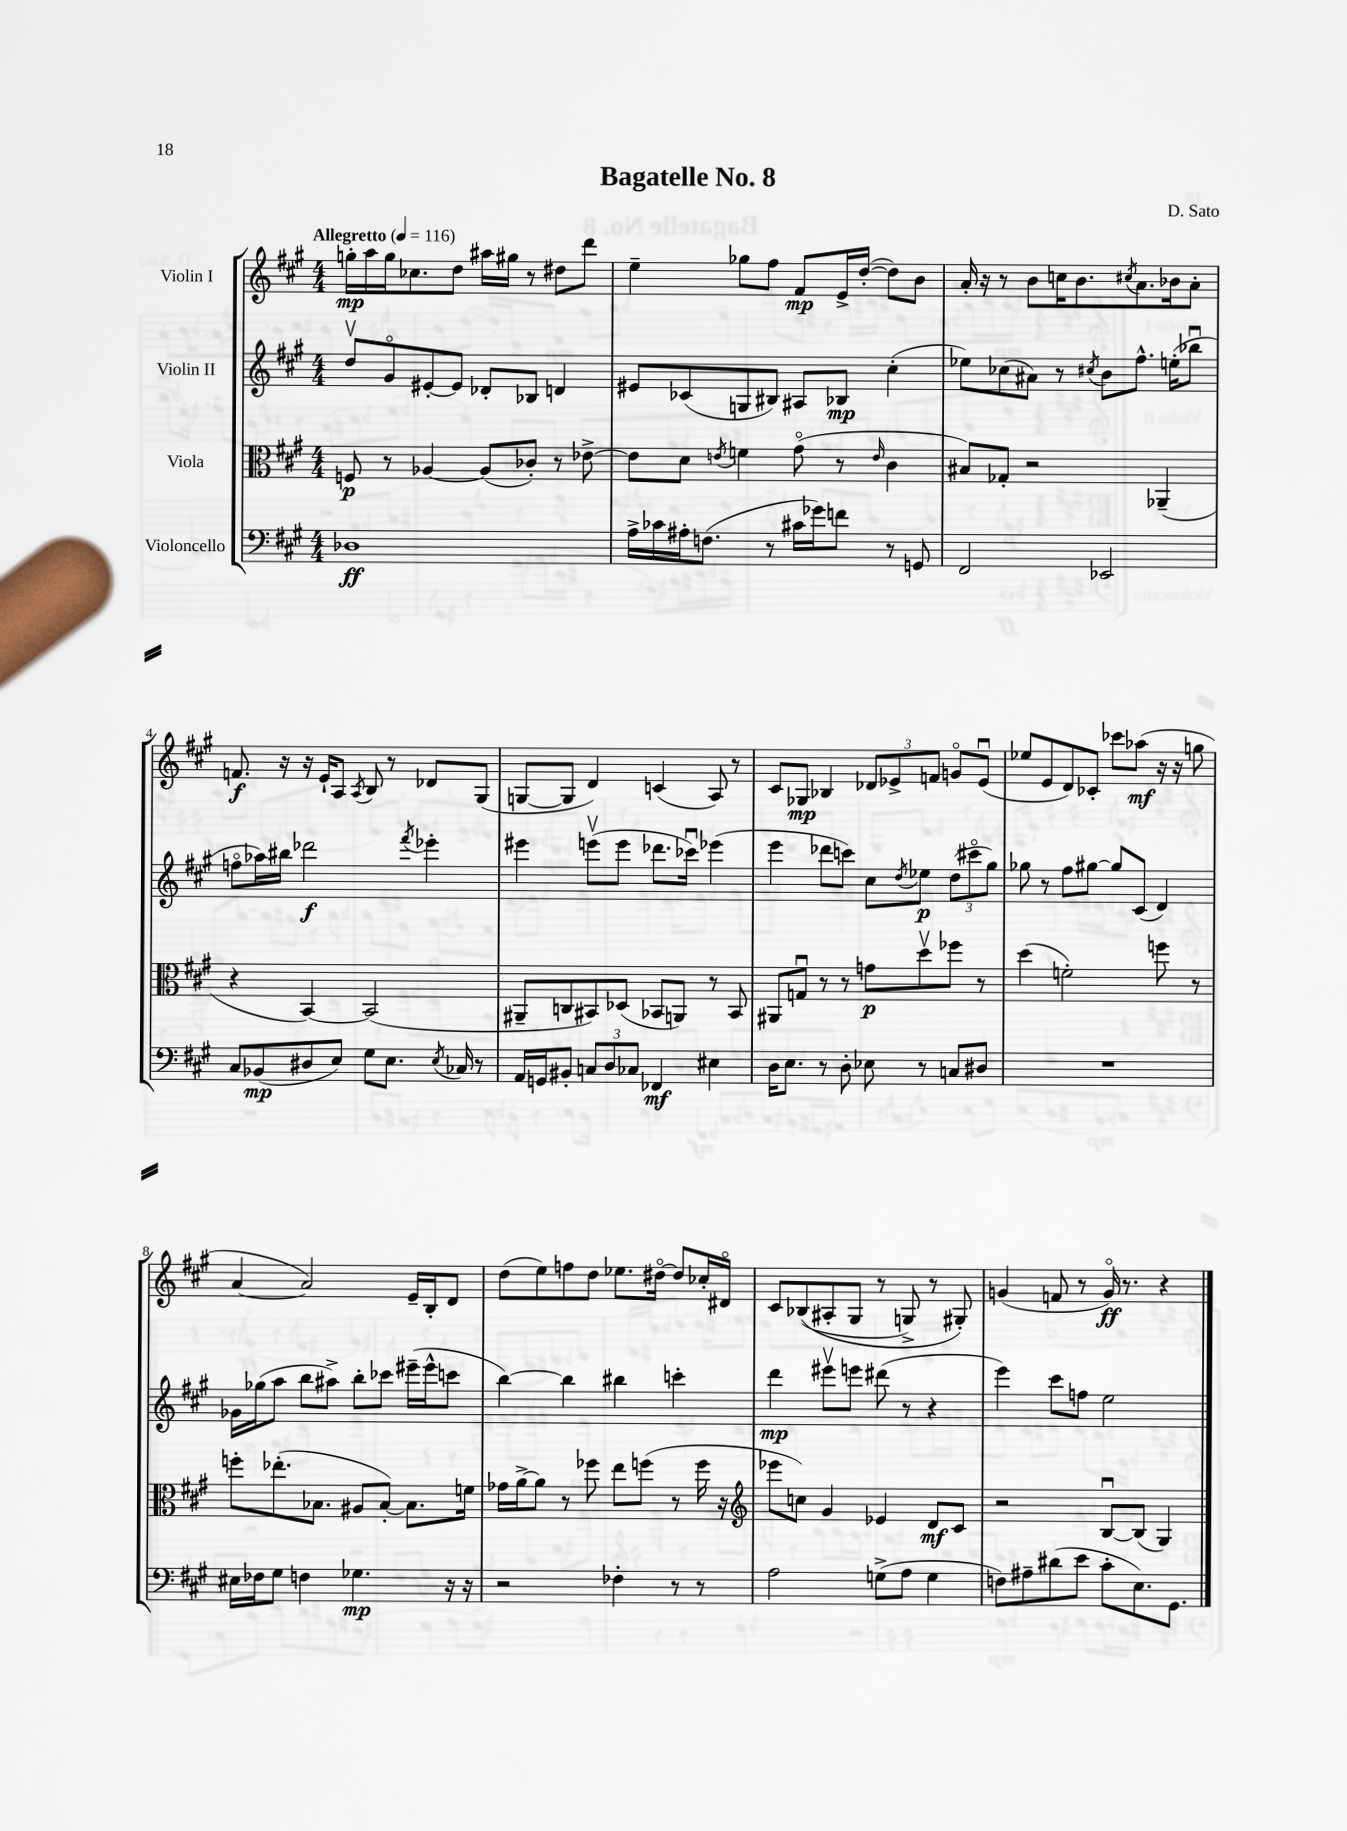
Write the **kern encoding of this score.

**kern	**kern	**kern	**kern
*staff4	*staff3	*staff2	*staff1
*clefF4	*clefC3	*clefG2	*clefG2
*k[f#c#g#]	*k[f#c#g#]	*k[f#c#g#]	*k[f#c#g#]
*M4/4	*M4/4	*M4/4	*M4/4
*MM116	*MM116	*MM116	*MM116
1D-	8F	8ddv	16gg'
.	.	.	16aa
.	8r	8g#o	16gg
.	.	.	8.cc-
.	[4A-	[8e#'	.
.	.	8e#]	8dd
.	(8A-]	8d-'	16aa#
.	.	.	16gg#
.	8c-')	8B-	8r
.	8r	4d	8dd#
.	[8e-^	.	8ddd
=	=	=	=
16A^	8e-]	8e#	4ee~
16c-	.	.	.
16A#'	8d	(8c-	.
(8.F	.	.	.
.	8qe	.	.
.	4f	8G	8gg-
8r	.	8B#)	8ff#
16c#	(8g#o	8A#	8f#
16g-)	.	.	.
8f	8r	8B-	16e^
.	.	.	([16dd'
.	16qqe	.	.
8r	4c#	(4cc#'	8dd])
8GG	.	.	8b
=	=	=	=
2FF#	8B#)	8ee-)	16a'
.	.	.	16r
.	8G-'	(8cc-	8r
.	2r	8a#)	8b
.	.	8r	16cc
.	.	.	8.b
.	.	8qcc#	.
2EE-	.	8b	.
.	.	.	8qcc#
.	.	8.ff#^^	8.a
.	(4AA-~	.	.
.	.	(16ee'	16b-
.	.	8bb-u	8a'
=	=	=	=
8C#	4r	8ffo	8.f
(8BB-	.	16aa-)	.
.	.	16bb#	16r
8D#	[4BB)	2ddd-	16r
.	.	.	16e`
8E)	.	.	8A
.	.	.	8qA
8G#	(2BB]	.	8B
8.E	.	.	8r
.	.	8qfff#	.
.	.	4eee-'	8d-
8qE	.	.	.
16C-	.	.	.
8r	.	.	(8G#
=	=	=	=
16AA	8AA#~	4eee#	[8G
16GG	.	.	.
8BB#'	8C	.	8G]
12C	8BB#)	(8eeev	4d)
12D	.	.	.
.	(8D-	8eee	.
12C-	.	.	.
4FF-	8BB-	8.ddd-	(4c
.	8AA)	.	.
.	.	16ccc-u)	.
4E#	8r	(4eee-	8A)
.	8BB-	.	8r
=	=	=	=
16D	8AA#	4eee	8c#
8.E	.	.	.
.	8Gu	.	8G-
8r	8r	8ddd-	4B-
8D'	8r	8ccc)	.
8E-	8g	8cc#	12d-
.	.	.	12e-^
.	.	8qdd	.
8r	8ddv	8ee-	.
.	.	.	12f
8C	8ff-	(12dd	8go
.	.	12ccc#o	.
8D#	8r	.	(8e-u
.	.	12gg#)	.
=	=	=	=
1r	(4dd	8gg-	8ee-
.	.	8r	8e
.	2f')	8ff#	8d)
.	.	[8gg#	8c-'
.	.	8gg#]	8ccc-
.	.	(8c#	(8aa-
.	8ff	4d)	16r
.	.	.	16r
.	8r	.	8gg
=	=	=	=
16E#	8ff'	16g-	[4a
16F-	.	(16gg-	.
8G#	(8.ee-'	8aa	.
4F	.	8bb	2a])
.	8.B-	.	.
.	.	8aa#^)	.
4.G-	8A#	8bb'	.
.	[8B-')	8ccc-	.
.	8.B-]	(16eee#~	16e~
.	.	16eee#^^	16B'
16r	.	8ccc	8d
16r	16f	.	.
=	=	=	=
2r	16g-	[4bb)	(8dd
.	[16a^	.	.
.	8a]	.	8ee)
.	8r	4bb]	8ff
.	8ff-	.	8dd
4F-'	8ee	4bb#	8.ee-
.	(8ff	.	.
.	.	.	[16dd#o
8r	8r	4ccc'	8dd#]
8r	16ff	.	16cc-'
.	16r	.	16d#o
=	=	=	=
*	*clefG2	*	*
2A	8eee-	4ddd	8c#
.	8cc)	.	&((8B-
.	4g#	8eee#v	8A#'
.	.	8eee	8G#
(8G^	4e-	(8ddd#	8r
8A	.	8r	8G^)
4G	8d	4r	8r
.	8c#	.	8G#'&)
=	=	=	=
8F)	2r	4eee)	(4g
8A#~	.	.	.
(8d#	.	8ccc#	8f
8e	.	8ff	8r
8c#'	[8Bu	2ee	16go)
.	.	.	8.r
8.E)	(8B]	.	.
.	4G#)	.	4r
8.GG#	.	.	.
==	==	==	==
*-	*-	*-	*-
